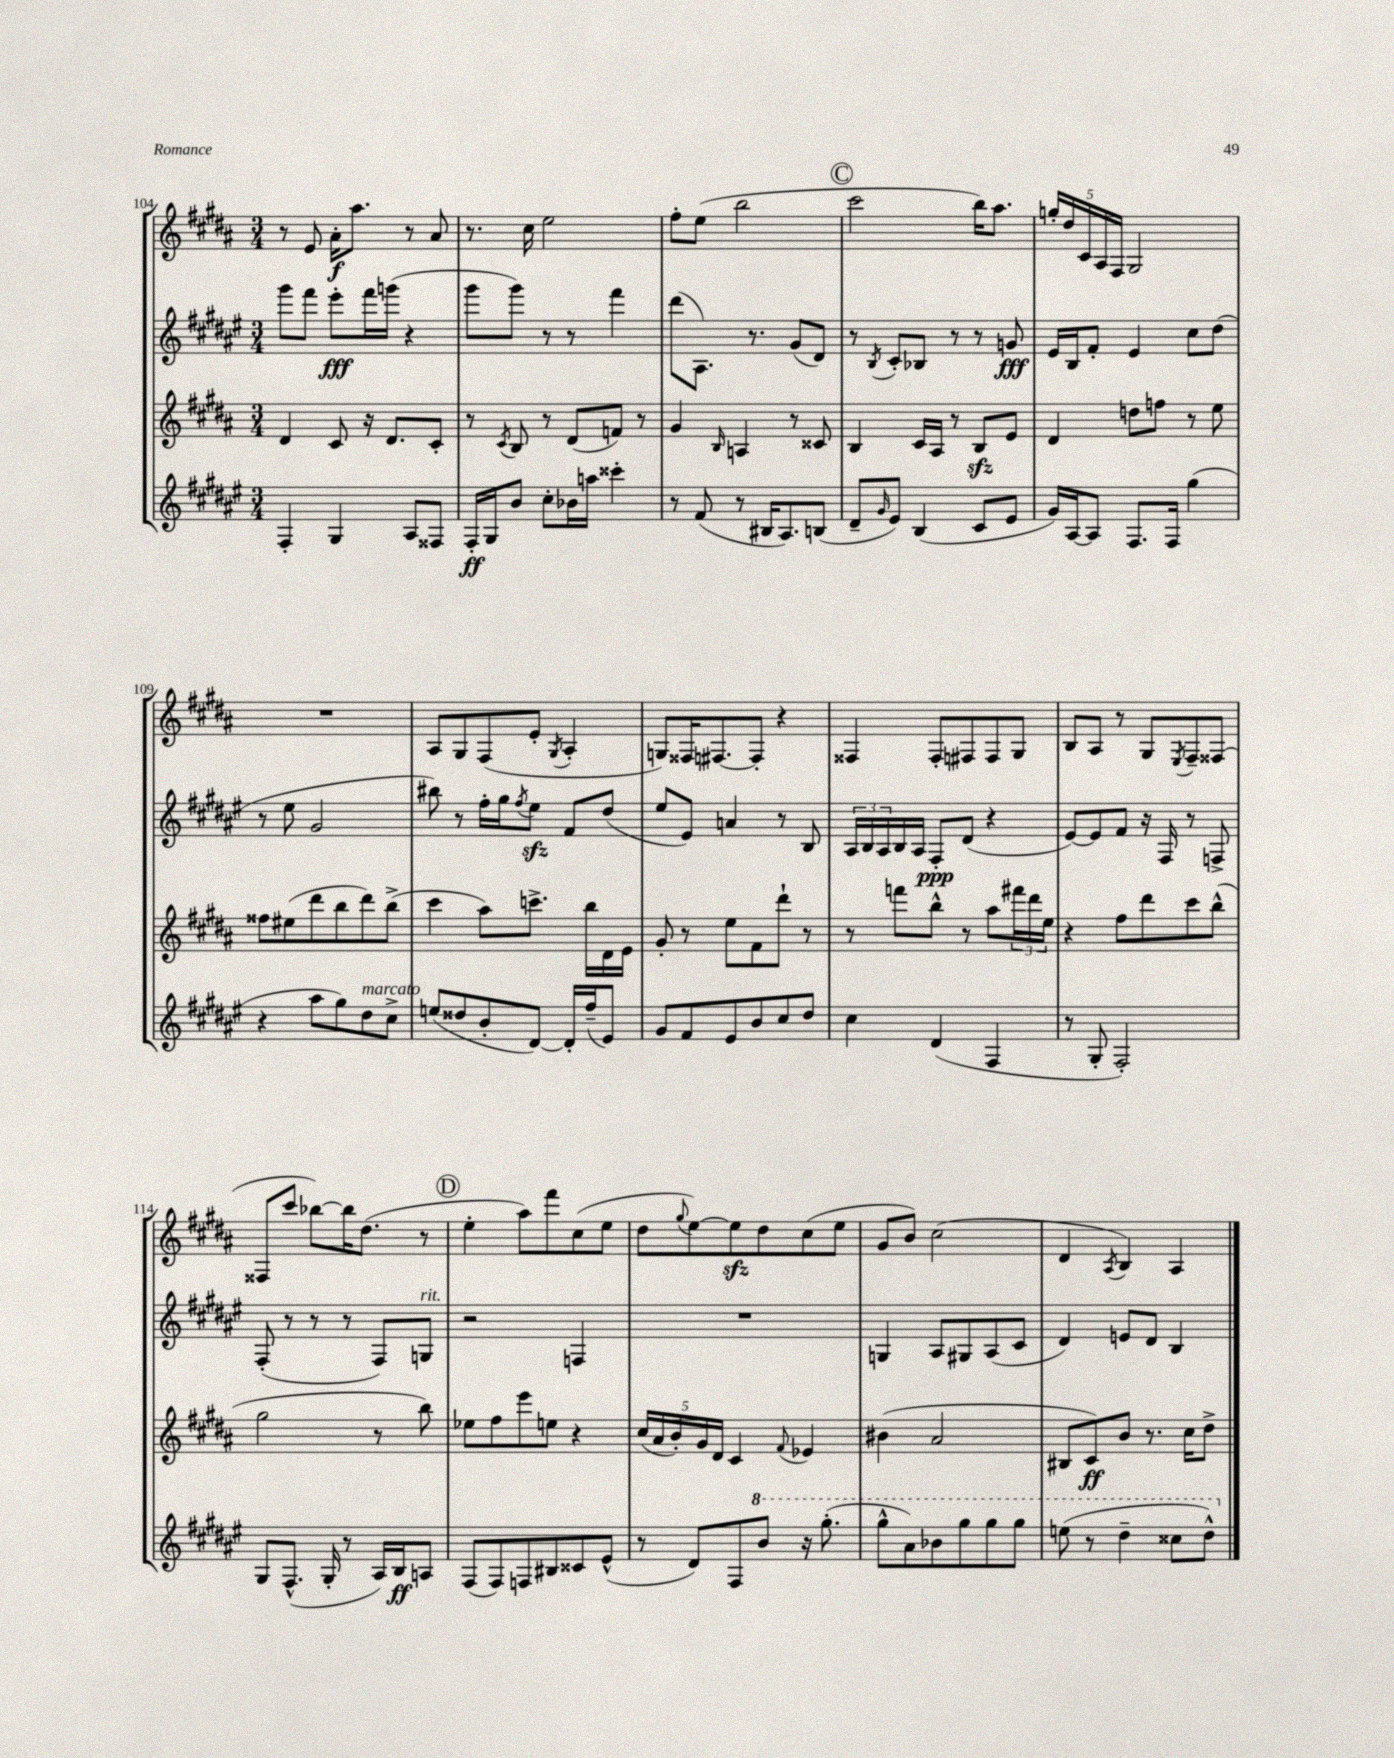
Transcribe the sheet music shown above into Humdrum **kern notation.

**kern	**kern	**kern	**kern
*staff4	*staff3	*staff2	*staff1
*clefG2	*clefG2	*clefG2	*clefG2
*k[f#c#g#d#a#e#]	*k[f#c#g#d#a#]	*k[f#c#g#d#a#e#]	*k[f#c#g#d#a#]
*M3/4	*M3/4	*M3/4	*M3/4
4F#'	4d#	8ggg#	8r
.	.	8fff#	8e
4G#	8c#	8eee#'	16a#'
.	.	.	8.aa#
.	16r	16fff#	.
.	8.d#	(16ggg	.
8A#	.	4r	8r
8F##	8c#'	.	8a#
=	=	=	=
16F#'	8r	8ggg#	8.r
16G#	.	.	.
.	8qc#	.	.
8b	8B	8ggg#)	.
.	.	.	16cc#
8cc#'	8r	8r	2ee
16b-	(8d#	8r	.
16aa	.	.	.
4ccc##'	8f)	4fff#	.
.	8r	.	.
=	=	=	=
8r	4g#	(8ddd#	8ff#'
(8f#	.	8.A#)	(8ee
.	16qqB	.	.
8r	4A	.	2bb
.	.	8.r	.
16B#	.	.	.
8.A#)	.	.	.
.	8r	(8g#	.
(8B	8c##	8d#)	.
=	=	=	=
8d#~	4B	8r	2ccc#
16qqg#	.	8qB	.
8e#)	.	8c#'	.
(4B	16c#	8B-	.
.	16A#	.	.
.	8r	8r	.
8c#	8B	8r	16bb)
.	.	.	8.aa#
8e#	8e	8g	.
=	=	=	=
16g#)	4d#	16e#	20gg'
.	.	.	20dd#
[16A#	.	16B	.
.	.	.	20c#
8A#]	.	8f#'	.
.	.	.	20A#
.	.	.	20F#
8.F#	8dd	4e#	2G#
.	8ff	.	.
16F#	.	.	.
(4gg#	8r	8cc#	.
.	8ee	(8dd#	.
=	=	=	=
4r	8ff##	8r	2.r
.	(8ee#	8ee#	.
8aa#	8ddd#	2g#	.
8gg#)	8bb	.	.
8dd#	8ddd#)	.	.
8cc#^	(8bb^	.	.
=	=	=	=
(8ee	4ccc#	8bb#)	8A#
8dd##	.	8r	8G#
8b'	8aa#)	16ff#'	(8F#
.	.	16gg#	.
.	.	8qff#	.
[8d#)	8.ccc^	8ee#	8e'
.	.	.	8qG#
16d#']	.	8f#	4A#'
(16ff#~	16bb	.	.
8e#)	16d#	(8dd#	.
.	16e	.	.
=	=	=	=
8g#	8g#'	8ee#	8G)
8f#	8r	8e#)	16F##
.	.	.	[8.F#
8e#	8ee	4a	.
8b	8f#	.	8F#']
8cc#	8ddd#`	8r	4r
8dd#	8r	8B	.
=	=	=	=
4cc#	8r	24A#	4F##
.	.	24B	.
.	.	24A#	.
.	8fff	16B	.
.	.	16A#	.
(4d#	8bb^^	8F#'	8F##'
.	8r	(8d#	8F#
4F#	8aa#	4r	8F#
.	24fff#	.	8G#
.	24ddd#	.	.
.	24ee	.	.
=	=	=	=
8r	4r	[8e#)	8B
8G#'	.	8e#]	8A#
2F#')	8ff#	8f#	8r
.	8ddd#	16r	8G#
.	.	16F#	.
.	.	.	8qE
.	8ccc#	8r	8F#~
.	(8bb^^	8F^	(8F##
=	=	=	=
8G#	2gg#	(8F#'	8F##
(8.F#^^	.	8r	8ccc#
.	.	8r	[8bb-)
16G#'	.	.	.
8r	.	8r	16bb-]
.	.	.	(8.dd#
16A#)	8r	8F#)	.
16B	.	.	.
8A	8bb)	8G	8r
=	=	=	=
(8F#	8ee-	2r	4ee'
8F#)	8ff#	.	.
8F	8eee	.	8aa#)
8B#	8ee	.	8fff#
8c##	4r	4F	(8cc#
(8e#^^	.	.	8ee
=	=	=	=
8r	(20cc#	2.r	8dd#
.	20a#	.	.
.	20b')	.	.
.	.	.	8qqgg#
8d#)	.	.	[8ee)
.	20g#	.	.
.	20d#	.	.
8F#	4c#	.	8ee]
8bb	.	.	8dd#
.	8qqf#	.	.
16r	4e-	.	(8cc#
(8.ggg#'	.	.	.
.	.	.	8ee
=	=	=	=
8ggg#^^	(4b#	4G	8g#
8aa#)	.	.	8b)
8bb-	2a#	8A#	(2cc#
8ggg#	.	8G#	.
8ggg#	.	(8A#	.
8ggg#	.	8c#	.
=	=	=	=
(8eee	8B#	4d#)	4d#
8r	8c#)	.	.
.	.	.	8qA#
4ddd#~	8b	8e	4B)
.	8.r	8d#	.
8ccc##	.	4B	4A#
.	16cc#	.	.
8ddd#^^)	8dd#^	.	.
==	==	==	==
*-	*-	*-	*-
